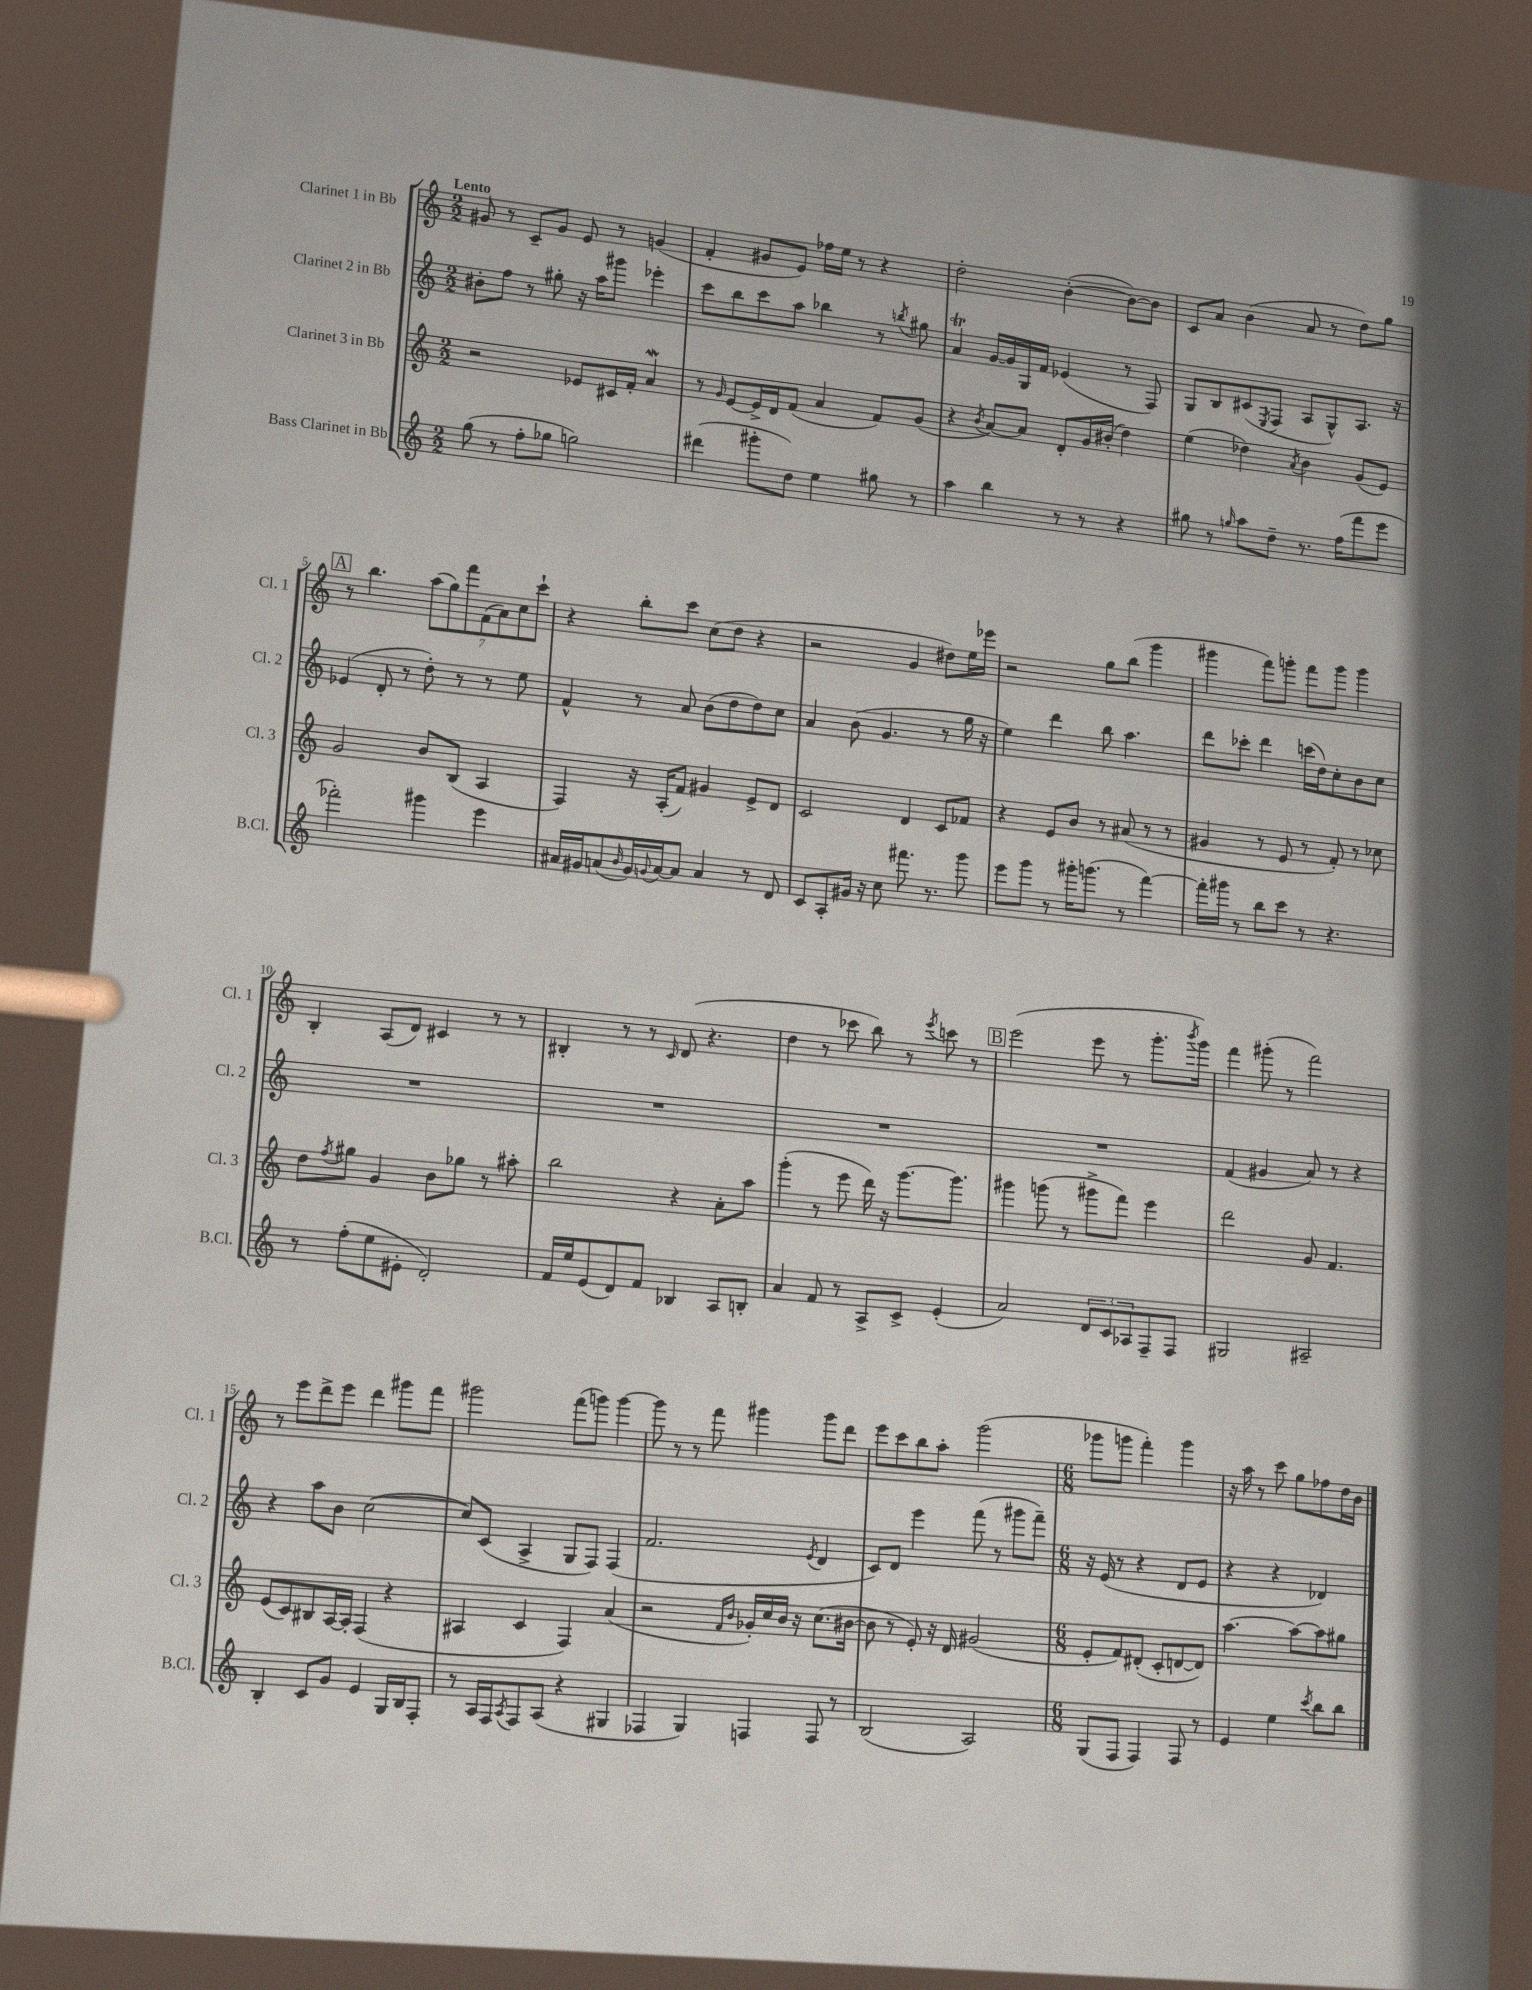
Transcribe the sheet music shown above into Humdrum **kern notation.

**kern	**kern	**kern	**kern
*part4	*part3	*part2	*part1
*staff4	*staff3	*staff2	*staff1
*I"Bass Clarinet in Bb	*I"Clarinet 3 in Bb	*I"Clarinet 2 in Bb	*I"Clarinet 1 in Bb
*I'B.Cl.	*I'Cl. 3	*I'Cl. 2	*I'Cl. 1
*clefG2	*clefG2	*clefG2	*clefG2
*k[]	*k[]	*k[]	*k[]
*M2/2	*M2/2	*M2/2	*M2/2
=1	=1	=1	=1
!	!	!	!LO:TX:a:B:t=Lento
(8gg\	2r	8b#X'\L	8g#X/
8r	.	8ff\J	8r
8ff'\L	.	8r	8c~/L
8gg-X\J	.	8gg#X'\	8g#/J
2ggn\)	8e-X/L	16r	8e/
.	.	16aa\KL	.
.	16c#X/L	8ggg#X\J	8r
.	16f'/JJ	.	.
.	4aW/	4eee-X'\	(4gn/
=2	=2	=2	=2
(4ddd#X\	8r	8ccc\L	4f'/
.	16qqg/	.	.
.	[8e/L	8bb\	.
8ggg#X'\L	16e^/L]	8ccc\	8g#X/L
.	16d/J	.	.
8dd\J)	(8f/J	8aa\J	8e/J)
4ee\	4a/	4bb-X\	16ff-X\LL
.	.	.	16ee\JJ
.	.	.	8r
8gg#X\	8f/L)	8r	4r
.	.	8qbbn/	.
8r	(8g/J	8gg#X\	.
=3	=3	=3	=3
4aa\	4r	4aT/	2dd'\
.	8qb/	.	.
4bb\	[8a/L)	[16g/LL	.
.	.	16g/]	.
.	8a/J]	16G/	.
.	.	16f/JJ	.
8r	8d'/L	(4e-X/	([4b'\
8r	16g/L	.	.
.	(16b#X'/JJ	.	.
4r	4dd\)	8r	8b\L_)
.	.	8F/)	8b\J]
=4	=4	=4	=4
8gg#X\	(4ee\	8G/L	8c/L
8r	.	8B/	8a/J
16qqggn/	.	.	.
8aa\L	4dd-X\)	(8c#X/	(4b\
.	.	8qE/	.
8dd~\J	.	8F/J	.
.	8qa/	.	.
8.r	4b\	8A/L	8a/
.	.	8G^^/)	8r
(16ff\KL	.	.	.
8fff\	(8g/L	8.A/J	8dd\L)
8eee\J	8e/J)	.	8gg\J
.	.	16r	.
!!LO:LB:g=z
!!LO:REH:place=s1:t=A
=5	=5	=5	=5
2fff-X'\)	2g/	(4e-X/	8r
.	.	.	4.bb\
.	.	8d'/	.
.	.	8r	.
4ggg#X\	8b/L	8dd'\)	(14aa\L
.	.	.	14gg\)
.	(8B/J	8r	.
.	.	.	14fff\
.	.	.	(14f\
4eee\	4A/	8r	.
.	.	.	14a\)
.	.	.	14cc\
.	.	8ee\	.
.	.	.	14ccc`\J
=6	=6	=6	=6
16a#X/LL	4F/)	4f^^/	4r
16g#X/J	.	.	.
(8an/	.	.	.
16qqb/	.	.	.
16g#/L)	16r	8r	8bb'\L
8qqgn/	.	.	.
[16a/J	(16A'/KL	.	.
8a/J]	8f/J)	8a/	8ccc\J
4a/	4g#X/	(8b\L	(8cc\L
.	.	8dd\	8dd\J
8r	8e^/L	8dd\)	4r
8d/	8d/J	8cc\J	.
=7	=7	=7	=7
8c/L	2c/	4a/	2r
8A'/	.	.	.
16g#X/Jk	.	(8b\	.
16r	.	.	.
8cc\	.	4.g/	.
8.fff#X\	4d/	.	4g/
8.r	.	.	.
.	8c/L	8r	8dd#X\L)
8ggg\	8f-X/J	16gg\	16ee\L
.	.	16r	16eee-X\JJ
=8	=8	=8	=8
8eee\L	4r	4ee\)	2r
8ggg\J	.	.	.
8r	8e/L	4ddd\	.
16ggg#X'\KL	8b/J	.	.
(8.gggn\J	.	.	.
.	8r	8bb\	8gg\L
8r	(8a#X/	4.aa\	(8bb\J
[4fff\)	8r	.	4ggg\
.	8r	.	.
=9	=9	=9	=9
16fff'\LL]	4g#X/	8ddd\L	4ggg#X\
16ggg#X\JJ	.	.	.
8r	.	8ccc-X'\J	.
8bb\L	8r	4ddd\	8fff\L)
8ccc\J	8e/	.	8gggn'\J
8r	8r	(16cccn\LL	8fff\L
.	.	16dd\J)	.
4.r	8f'/)	8cc'\	8ggg\J
.	8r	8b\	4ggg\
.	8cc-X\	8cc\J	.
!!LO:LB:g=z
=10	=10	=10	=10
8r	8dd\L	1r	4B'/
.	8qff/	.	.
(8ff'\L	8gg#X\J	.	.
8ee\	4g/	.	(8A/L
8e#X'\J	.	.	8d/J)
2d'/)	8b\L	.	4c#X/
.	8gg-X\J	.	.
.	8r	.	8r
.	8aa#X'\	.	8r
=11	=11	=11	=11
16f/LL	2bb\	1r	4B#X'/
16ee/J	.	.	.
(8e/	.	.	.
8d/)	.	.	8r
8f/J	.	.	8r
.	.	.	16qqc/
4B-X/	4r	.	(8d/
.	.	.	4.r
8A/L	8a'\L	.	.
8Bn'/J	8aa\J	.	.
=12	=12	=12	=12
4a/	(4ggg'\	1r	4dd\
8f/	8r	.	8r
8r	8eee\	.	8ccc-X\
8A^/L	16ddd\)	.	8bb\)
.	16r	.	.
8c^/J	[8.ggg\L	.	8r
.	.	.	8qeee/
(4e'/	.	.	8cccn\
.	8.ggg\J]	.	.
.	.	.	8r
!!LO:REH:place=s1:t=B
=13	=13	=13	=13
2a/)	4ggg#X\	1r	(2eee\
.	(8gggn\	.	.
.	8r	.	.
12d/L	8ggg#X^\L	.	8eee\
12c/	.	.	.
.	8fff\J)	.	8r
12A-X/	.	.	.
8F~/	4eee\	.	8.ggg'\L
8F/J	.	.	.
.	.	.	8qbbb/
.	.	.	16ggg\Jk)
=14	=14	=14	=14
2G#X/	2ddd\	(4f/	4fff\
.	.	4g#X/	(8ggg#X'\
.	.	.	8r
2A#X~/	8g/	8a/)	2fff\)
.	4.f/	8r	.
.	.	4r	.
!!LO:LB:g=z
=15	=15	=15	=15
4B'/	(8e/L	4r	8r
.	8c/)	.	8eee\L
8c/L	8B#X/	8aa\L	8ddd^\
8g/J	[16A/L	8b\J	8eee\J
.	16A'/JJ]	.	.
4e/	(4F/	([2cc\	4ddd\
16G/LL	4r	.	8ggg#X\L
16B/J	.	.	.
8F'/J	.	.	8fff\J
=16	=16	=16	=16
8r	4A#X/	8cc/L])	2ggg#X\
16A/LL	.	(8c/J	.
16F/J	.	.	.
8qA/	.	.	.
8F/	4c/	4A^/	.
(8A/J	.	.	.
4r	4F/)	8G/L	(8fff\L
.	.	8F/J)	8gggn\J)
4G#X/	(4a/	(4F/	[4ggg\
=17	=17	=17	=17
4F-X/	2r	2.f/	8ggg\]
.	.	.	8r
4G/)	.	.	8r
.	.	.	8fff\
.	16qqf/LL	.	.
.	16qqb/JJ	.	.
4Fn/	16g-X'/LL)	.	4ggg#X\
.	16cc/	.	.
.	16b/JJ	.	.
.	16r	.	.
.	.	8qe/	.
8F/	(8.cc\L	4d/	8ggg#\L
8r	.	.	8ddd\J
.	[16b#X\Jk	.	.
=18	=18	=18	=18
(2B/	8b#\]	8c/L)	8eee\L
.	8r	8d/J	8ccc\
.	8e'/)	4eee\	8bb\
.	16r	.	8aa'\J
.	16d/	.	.
2A/)	(2g#X/	(8fff\	(2ggg\
.	.	8r	.
.	.	8ggg#X\L	.
.	.	8fff~\J)	.
=19	=19	=19	=19
*M6/8	*M6/8	*M6/8	*M6/8
(8G/L	8e'/L	16r	8ggg-X\L
.	.	(16e/	.
8F/J	8f/)	8r	8gggn\J
4F/)	(8d#X'/J	4r	4fff'\)
.	8c'/L	.	.
8F/	[8dn/	8d/L	4ggg\
8r	8d/J])	8e/J	.
=20	=20	=20	=20
4e/	[4.aa\	4r	16r
.	.	.	16aa\
.	.	.	8r
4ee\	.	4r	8ccc\
.	8aa\L_	.	8gg\L
8qccc/	.	.	.
8bb\L	8aa\]	4d-X/)	8ff-X\
8bb\J	8gg#X\J	.	16dd\L
.	.	.	16b\JJ
==	==	==	==
*-	*-	*-	*-
